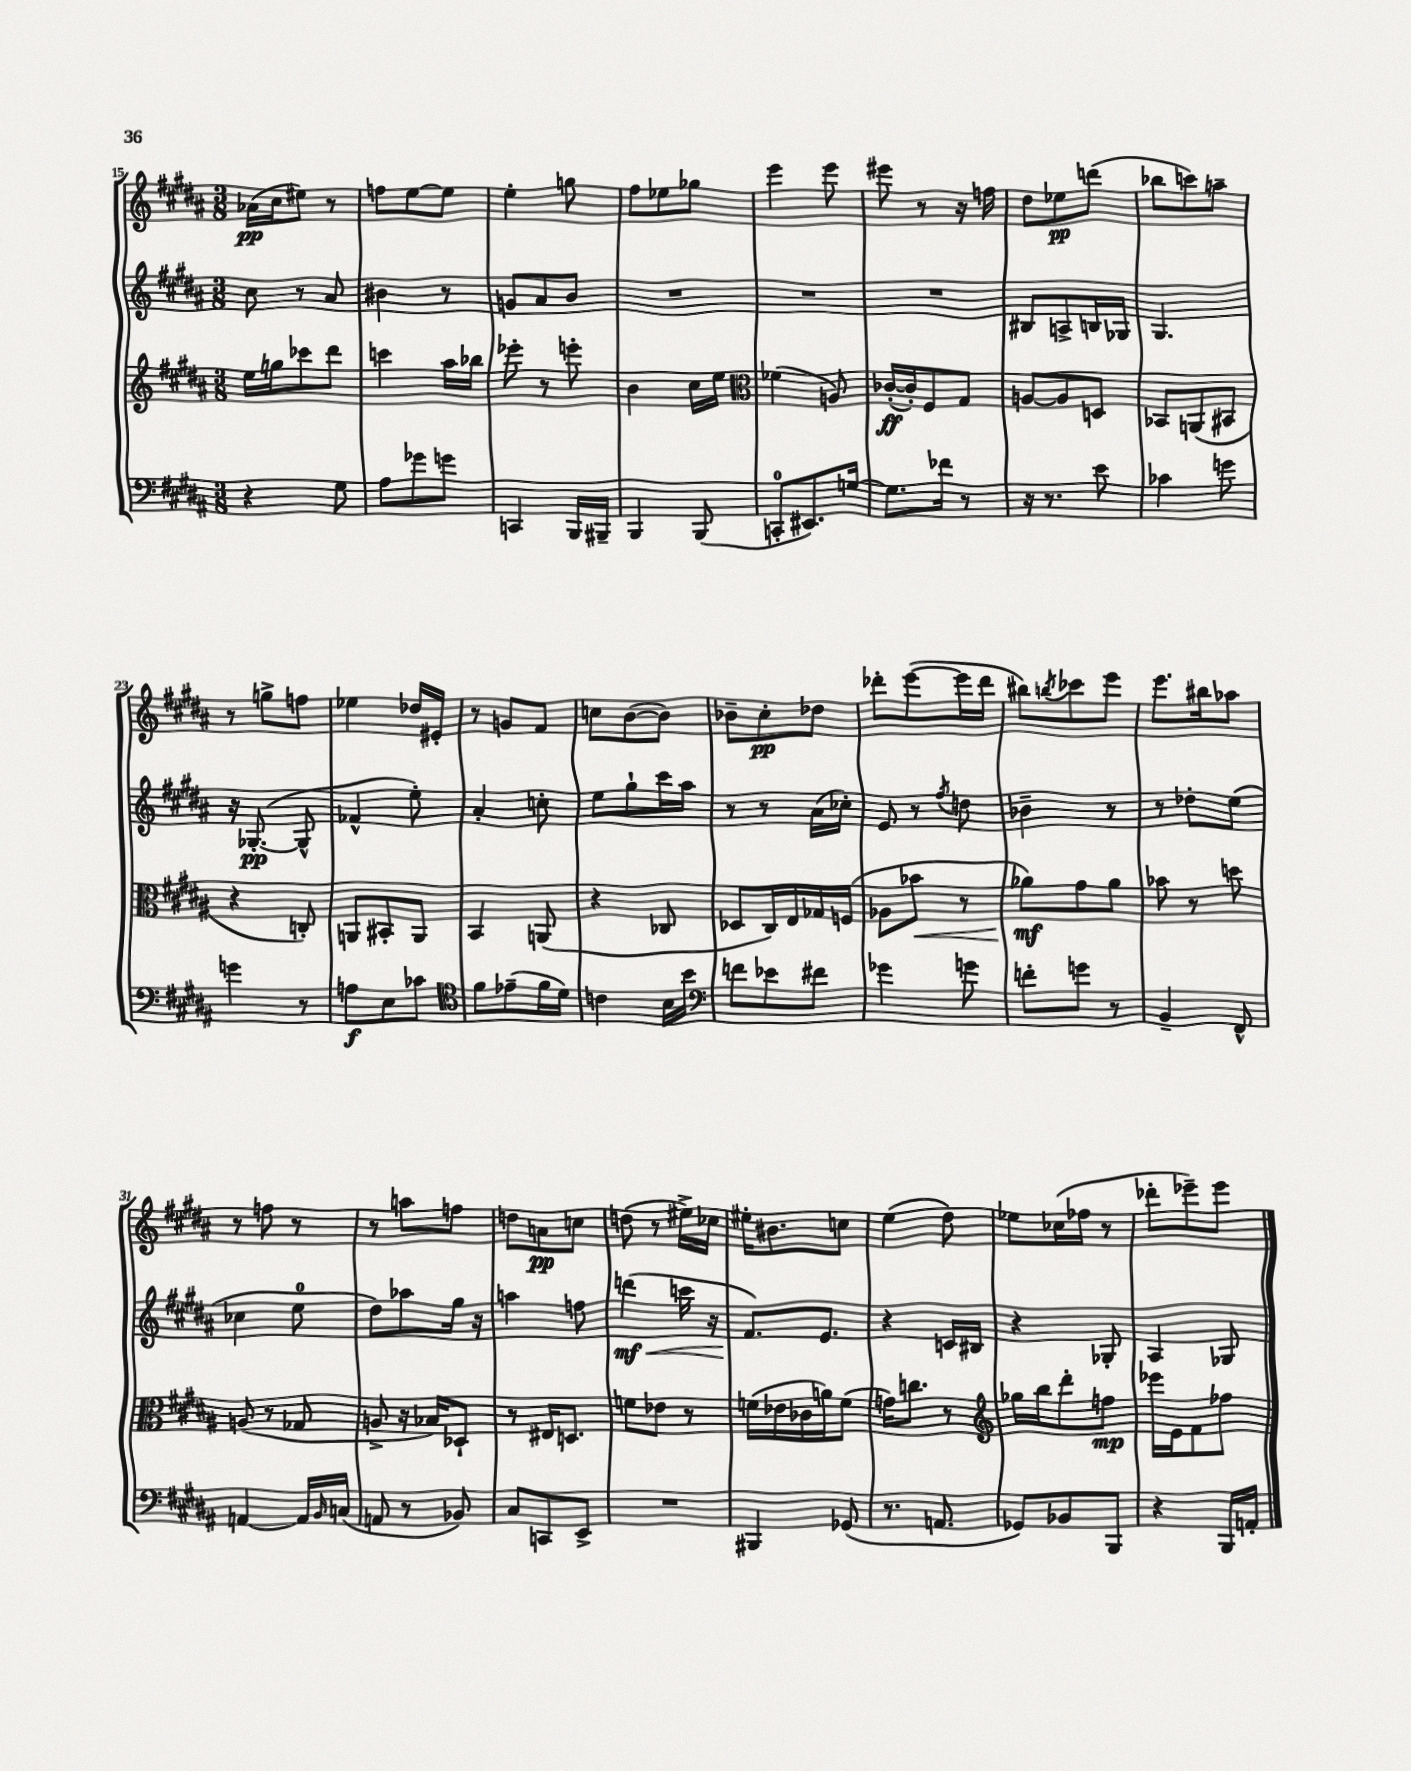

**kern	**kern	**kern	**kern
*staff4	*staff3	*staff2	*staff1
*clefF4	*clefG2	*clefG2	*clefG2
*k[f#c#g#d#a#]	*k[f#c#g#d#a#]	*k[f#c#g#d#a#]	*k[f#c#g#d#a#]
*M3/8	*M3/8	*M3/8	*M3/8
4r	16ee	8cc#	(16a-
.	16gg	.	16cc#
.	8ccc-	8r	8ee#)
8G#	8ddd#	8a#	8r
=	=	=	=
8A#	4ccc	4b#	8ff
8g-	.	.	[8ee
8g	16aa#	8r	8ee]
.	16bb-	.	.
=	=	=	=
4CC	8eee-'	8g	4ee'
.	8r	8a#	.
16BBB	8eee'	8b	8gg
16BBB#~	.	.	.
=	=	=	=
4BBB	4b	4.r	8ff#
.	.	.	8ee-
(8BBB	16cc#	.	8gg-
.	16ee	.	.
=	=	=	=
*	*clefC3	*	*
8CC'	(4f-	4.r	4eee
8.EE#)	.	.	.
.	8A)	.	8eee
[16G	.	.	.
=	=	=	=
8.G]	([16c-'	4.r	8eee#
.	16c-'])	.	.
.	8F#	.	8r
16f-	.	.	.
8r	8G#	.	16r
.	.	.	16ff
=	=	=	=
16r	[8A	8B#	8dd#
8.r	.	.	.
.	8A]	8A^	8ee-
8e	8D	16B	(8ddd
.	.	16G-	.
=	=	=	=
4c-	8BB-	4.G#	8bb-
.	(8AA	.	8ccc)
8g	8BB#	.	8aa~
=	=	=	=
4g	4r	16r	8r
.	.	([8.G-'	.
.	.	.	8gg^
8r	8C')	8G-^^]	8ff
=	=	=	=
8A	8AA	4f-^^	4ee-
8E	8BB#'	.	.
8c-	8AA	8ee')	16dd-
.	.	.	16e#'
=	=	=	=
*clefC4	*	*	*
8f#	4BB	4a#'	8r
(8e-~	.	.	8g
16f#	(8AA	8cc'	8f#
16d#)	.	.	.
=	=	=	=
4c	4r	8ee	8cc
.	.	8gg#`	([8b
16B	8C-	16ccc#	8b])
16b	.	16aa#	.
=	=	=	=
*clefF4	*	*	*
8f	8D-	8r	8b-~
8e-	16C#)	8r	8cc#'
.	16E	.	.
8f#	16G-	(16a#	8dd-
.	(16F	16cc-')	.
=	=	=	=
4g-	8A-	8e	8ddd-'
.	8b-	8r	([8eee
.	.	8qff#	.
8g	8r	8dd	16eee]
.	.	.	16ddd-
=	=	=	=
8f'	8a-)	4b-~	8bb#)
.	.	.	8qbb
8g	8g#	.	8ccc-
8r	8a-	8r	8eee
=	=	=	=
4BB~	8b-	8r	8.eee
.	8r	8dd-'	.
.	.	.	16bb#
8FF#^^	8dd	(8ee	8aa-
=	=	=	=
[4AA	(8A	4cc-	8r
.	8r	.	8ff
16AA]	8G-	8ee	8r
16qqBB	.	.	.
(16C	.	.	.
=	=	=	=
8AA	8A^	8dd#)	8r
8r	16r	8aa-	8aa
.	16B-)	.	.
8BB-)	8D-`	16gg#	8ff
.	.	16r	.
=	=	=	=
8C#	8r	4aa	8dd
8CC	16E#	.	8a
.	8.D	.	.
8EE^	.	8ff	8cc
=	=	=	=
4.r	8f	(4ddd	(8dd
.	8e-	.	8r
.	8r	16ccc	16ee#^)
.	.	16r	16cc-
=	=	=	=
4BBB#	(16f	8.f#)	16ee#'
.	16e-	.	8.b#
.	16c-	.	.
.	16a)	8.e	.
(8GG-	(8f	.	8cc
=	=	=	=
8.r	16g)	4r	(4ee
.	8.cc	.	.
8.AA	.	.	.
.	8r	16c	8dd#)
.	.	16B#	.
=	=	=	=
*	*clefG2	*	*
8GG-)	16gg-	4r	8ee-
.	16bb	.	.
8BB-	8ddd#'	.	(16cc-
.	.	.	16ff-
8BBB	8ff	8G-'	8r
=	=	=	=
4r	16eee-	4A#	8ddd-'
.	16e	.	.
.	8f#	.	8eee-~)
16BBB	8ff-	8G-	8eee-
16AA'	.	.	.
==	==	==	==
*-	*-	*-	*-
